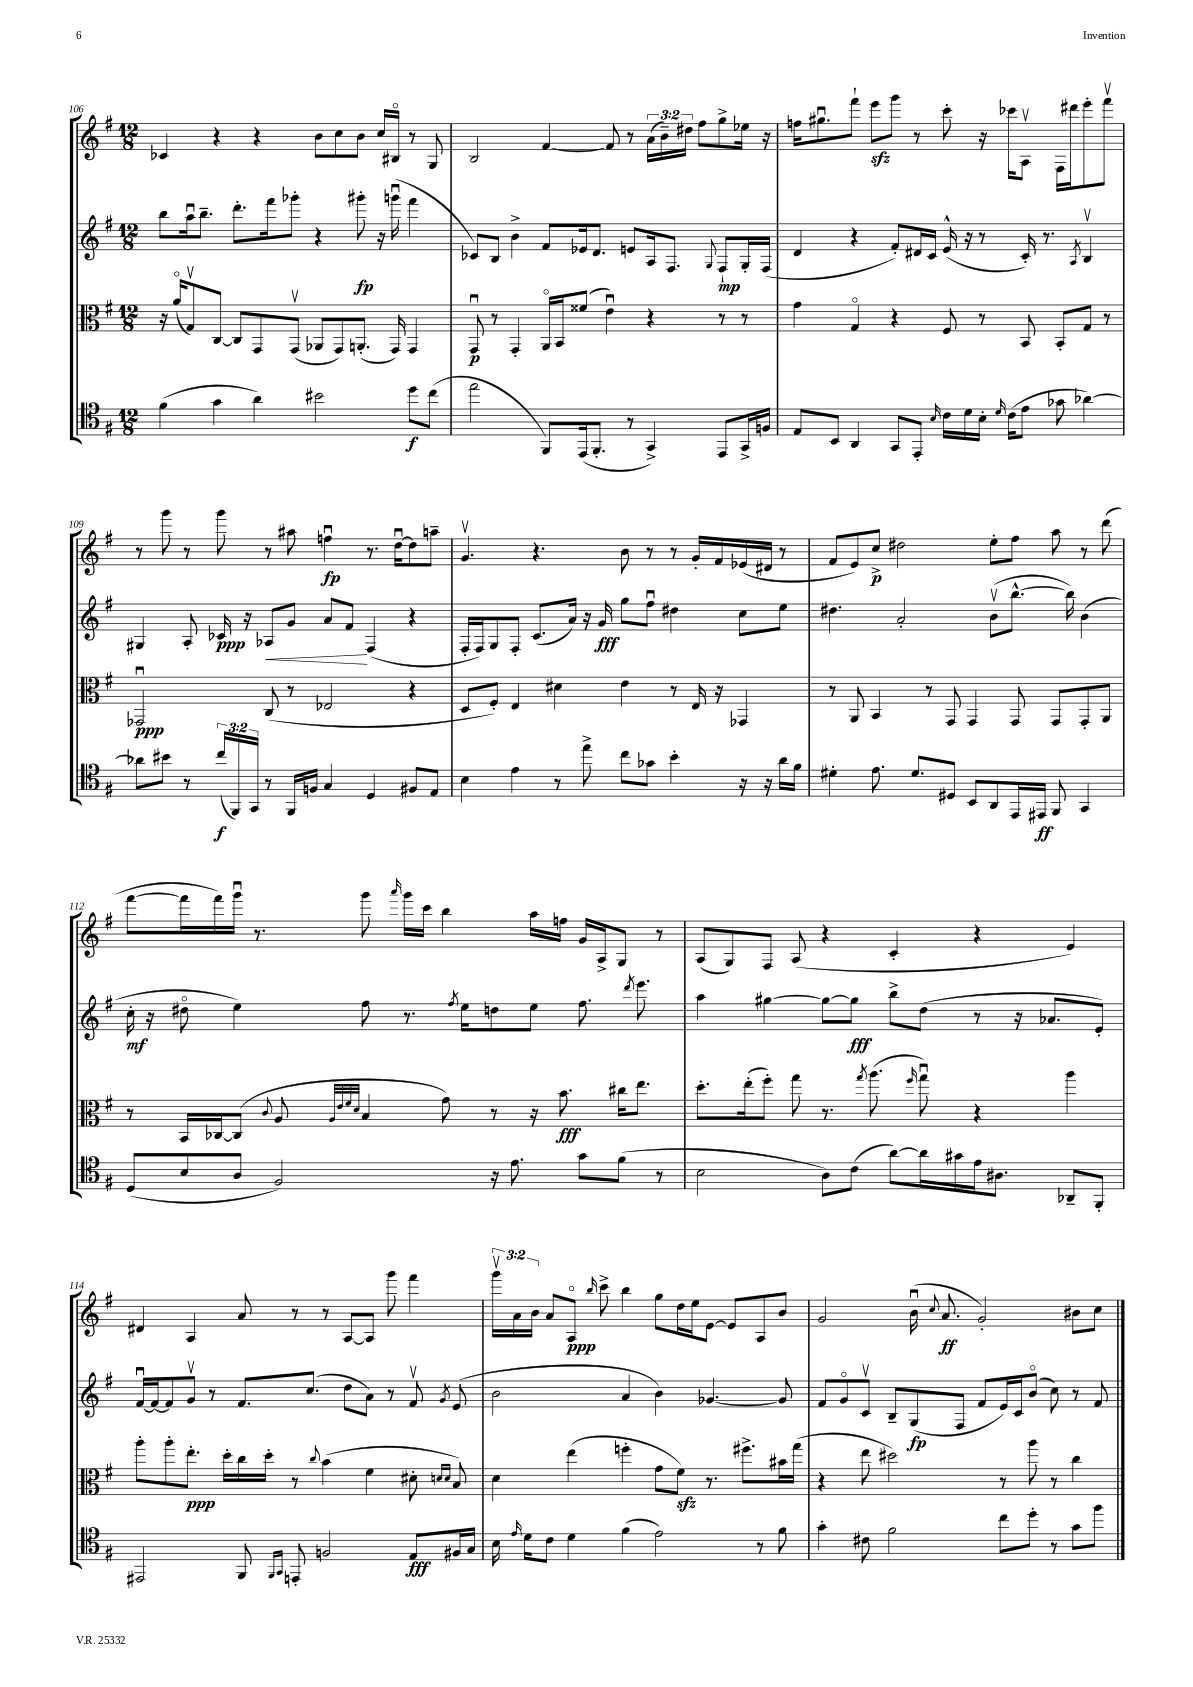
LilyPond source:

<<
\new StaffGroup <<
\new Staff = "s0" {
    \clef treble \key g \major \numericTimeSignature \time 12/8 \override Staff.TupletNumber.text = #tuplet-number::calc-fraction-text
    \autoBeamOff ces'4 r4 r4 b'8[ c''8 b'8] c''16[ bis16]\flageolet r8 g8 |
    b2 fis'4~ fis'8 r8 \tuplet 3/2 { a'16[( b'16--) dis''16] } fis''8[ g''8-> ees''16] r16 |
    f''16[ gis''8.\downbow fis'''8]-! e'''8[\sfz g'''8] r8 c'''8-. r16 ces'''16[ a8]\upbow fis16[ dis'''16 e'''8-. fis'''8]\upbow |
    r8 g'''8 r8 g'''8 r8 ais''8 f''4\downbow\fp r8. d''16[~\downbow d''8 a''8]-- |
    g'4.\upbow r4. b'8 r8 r8 g'16[-. fis'16 ees'16( dis'16] r8 |
    fis'8[ e'8) c''8]->\p dis''2 e''8[-. fis''8] a''8 r8 d'''8( |
    fis'''8[~ fis'''16 fis'''16) g'''16]\downbow r8. g'''8 \grace { a'''16 } g'''16[ c'''16] b''4 a''16[ f''16] g'16[ a16-> g8] r8 |
    a8[( g8) fis8] a8( r4 c'4-. r4 e'4) |
    dis'4 a4 a'8 r8 r8 a8[~ a8] g'''8 fis'''4 |
    \tuplet 3/2 { g'''16[\upbow a'16 b'16] } a'8[ a8]\flageolet\ppp \grace { b''16 } c'''8-> b''4 g''8[ d''16 e''16 e'8]~ e'8[ a8 b'8] |
    g'2 b'16\downbow( \appoggiatura { c''8 } a'8.\ff g'2-.) bis'8[ c''8] \bar "|." |
}
\new Staff = "s1" {
    \clef treble \key g \major \numericTimeSignature \time 12/8
    \autoBeamOff b''8[ a''16\downbow b''8.]-- d'''8.[-. fis'''16 ges'''8]-. r4 gis'''8-.\fp r16 g'''16\downbow( fis'''4 |
    ces'8[) b8] b'4-> fis'8[ ees'16 d'8.] e'8[ a16 fis8.] \appoggiatura { g8 } fis8[-!\mp g16-. fis16]( |
    d'4 r4 fis'8[-.) dis'16 c'16] e'16-^( r16 r8 c'16-.) r8. \acciaccatura { a8 } b4\upbow |
    gis4 a8-. ces'16\ppp r16 aes8[\< g'8] a'8[ fis'8]\! fis4( r4 |
    fis16[-. fis16) g8 fis8]-. c'8.[( a'16]) r16 g'16\fff g''8[ fis''8]\downbow dis''4 c''8[ e''8] |
    dis''4. a'2-. b'8[\upbow( b''8.]~-^ b''16) b'4( |
    c''16-.\mf r16 dis''8\flageolet e''4) fis''8 r8. \acciaccatura { fis''8 } e''16[ d''8 e''8] fis''8. \acciaccatura { d'''8 } e'''8. |
    a''4 gis''4~ gis''8[~ gis''8]\fff b''8[-> d''8]( r8 r16 aes'8.[ e'8]-.) |
    fis'16[~\downbow fis'16~ fis'8 g'8]\upbow r8 fis'8.[ c''8.]( d''8[ a'8]) r8 fis'8\upbow \acciaccatura { g'8 } e'8( |
    b'2 a'4 b'4) ges'4.~ ges'8 |
    fis'8[ g'8\flageolet c'8]\upbow b8[-- g8\fp( fis8] fis'8[ e'16) c'16 b'8]\flageolet( c''8) r8 fis'8 \bar "|." |
}
\new Staff = "s2" {
    \clef alto \key g \major \numericTimeSignature \time 12/8
    \autoBeamOff r16 a'16[\flageolet( g8\upbow) c8]~ c8[ g,8 g,8]\upbow( aes,8[ g,8) a,8.]-.( g,16) g,4 |
    g,8\downbow\p r8 g,4-. a,16[\flageolet b,16 fisis'8]( e'4\downbow) r4 r8 r8 |
    g'4 g4\flageolet r4 fis8 r8 b,8 b,8[-. g8] r8 |
    ges,2\downbow\ppp c8( r8 ees2 r4 |
    d8[ fis8]-.) e4 dis'4 e'4 r8 e16 r16 ges,4 |
    r8 a,8 b,4 r8 g,8 g,4 g,8 g,8[ g,8-. a,8] |
    r8 b,16[ ces16~ ces8]( \appoggiatura { c'8 } a8 \grace { a32[ e'32 fis'32 d'32] } b4 g'8) r8 r16 b'8.\fff cis''16[ e''8.] |
    d''8.[-. e''16-.( fis''8]-.) g''8 r8. \acciaccatura { g''8 } a''8.( \grace { fis''16 } g''8\downbow) r4 a''4 |
    a''8[-. a''8-. e''8.]-.\ppp d''16[-. c''16 d''16]-. r8 \appoggiatura { c''8 } b'4( fis'4 dis'8-. \grace { d'16[ d'16] } b8) |
    d'4 e''4( f''4-. g'8[ fis'8]\sfz) r8. fis''8.[-> bis'16 g''16]( |
    r4 e''8 dis''2) r8 a''8 r8 c''4 \bar "|." |
}
\new Staff = "s3" {
    \clef tenor \key g \major \numericTimeSignature \time 12/8 \override Staff.TupletNumber.text = #tuplet-number::calc-fraction-text
    \autoBeamOff fis'4( g'4 a'4) bis'2 d''8[\f c''8]( |
    e''2 fis,8[) e,16( fis,8.]-. r8 g,4->) e,8[ g,16-> f16] |
    e8[ b,8] a,4 g,8[ e,8]-. \grace { b16 } c'16[ d'16 b16]-. \grace { d'16 } c'16[( e'8] ges'8 aes'4~) |
    aes'8[ bis'8] r8 \tuplet 3/2 { c''16[\f( fis,16) g,16] } r8 fis,16[ f16] g4 d4 fis8[ e8] |
    b4 e'4 r8 e''8-> c''8[ ges'8] b'4-. r16 r16 a'16[ fis'16] |
    dis'4-. e'8. dis'8.[ dis8] b,8[ a,8 e,16 eis,16]\ff fis,8 g,4 |
    d8[( b8 a8] fis2) r16 e'8. g'8[ fis'8]( r8 |
    b2 a8[) c'8]( a'8[~) a'16 gis'16 e'16 ais8.] aes,8[-- fis,8]-. |
    eis,2 fis,8 \grace { fis,16[ g,16] } e,8-. f2 e8[\fff fis16 g16] |
    b16 \grace { e'16 } d'16[ c'8] d'4 fis'4( e'2) r8 fis'8 |
    g'4-. cis'8 fis'2 c''8[ d''8]-. r8 g'8[ fis''8] \bar "|." |
}
>>
>>
\layout { \context { \Score currentBarNumber = #106 } }
